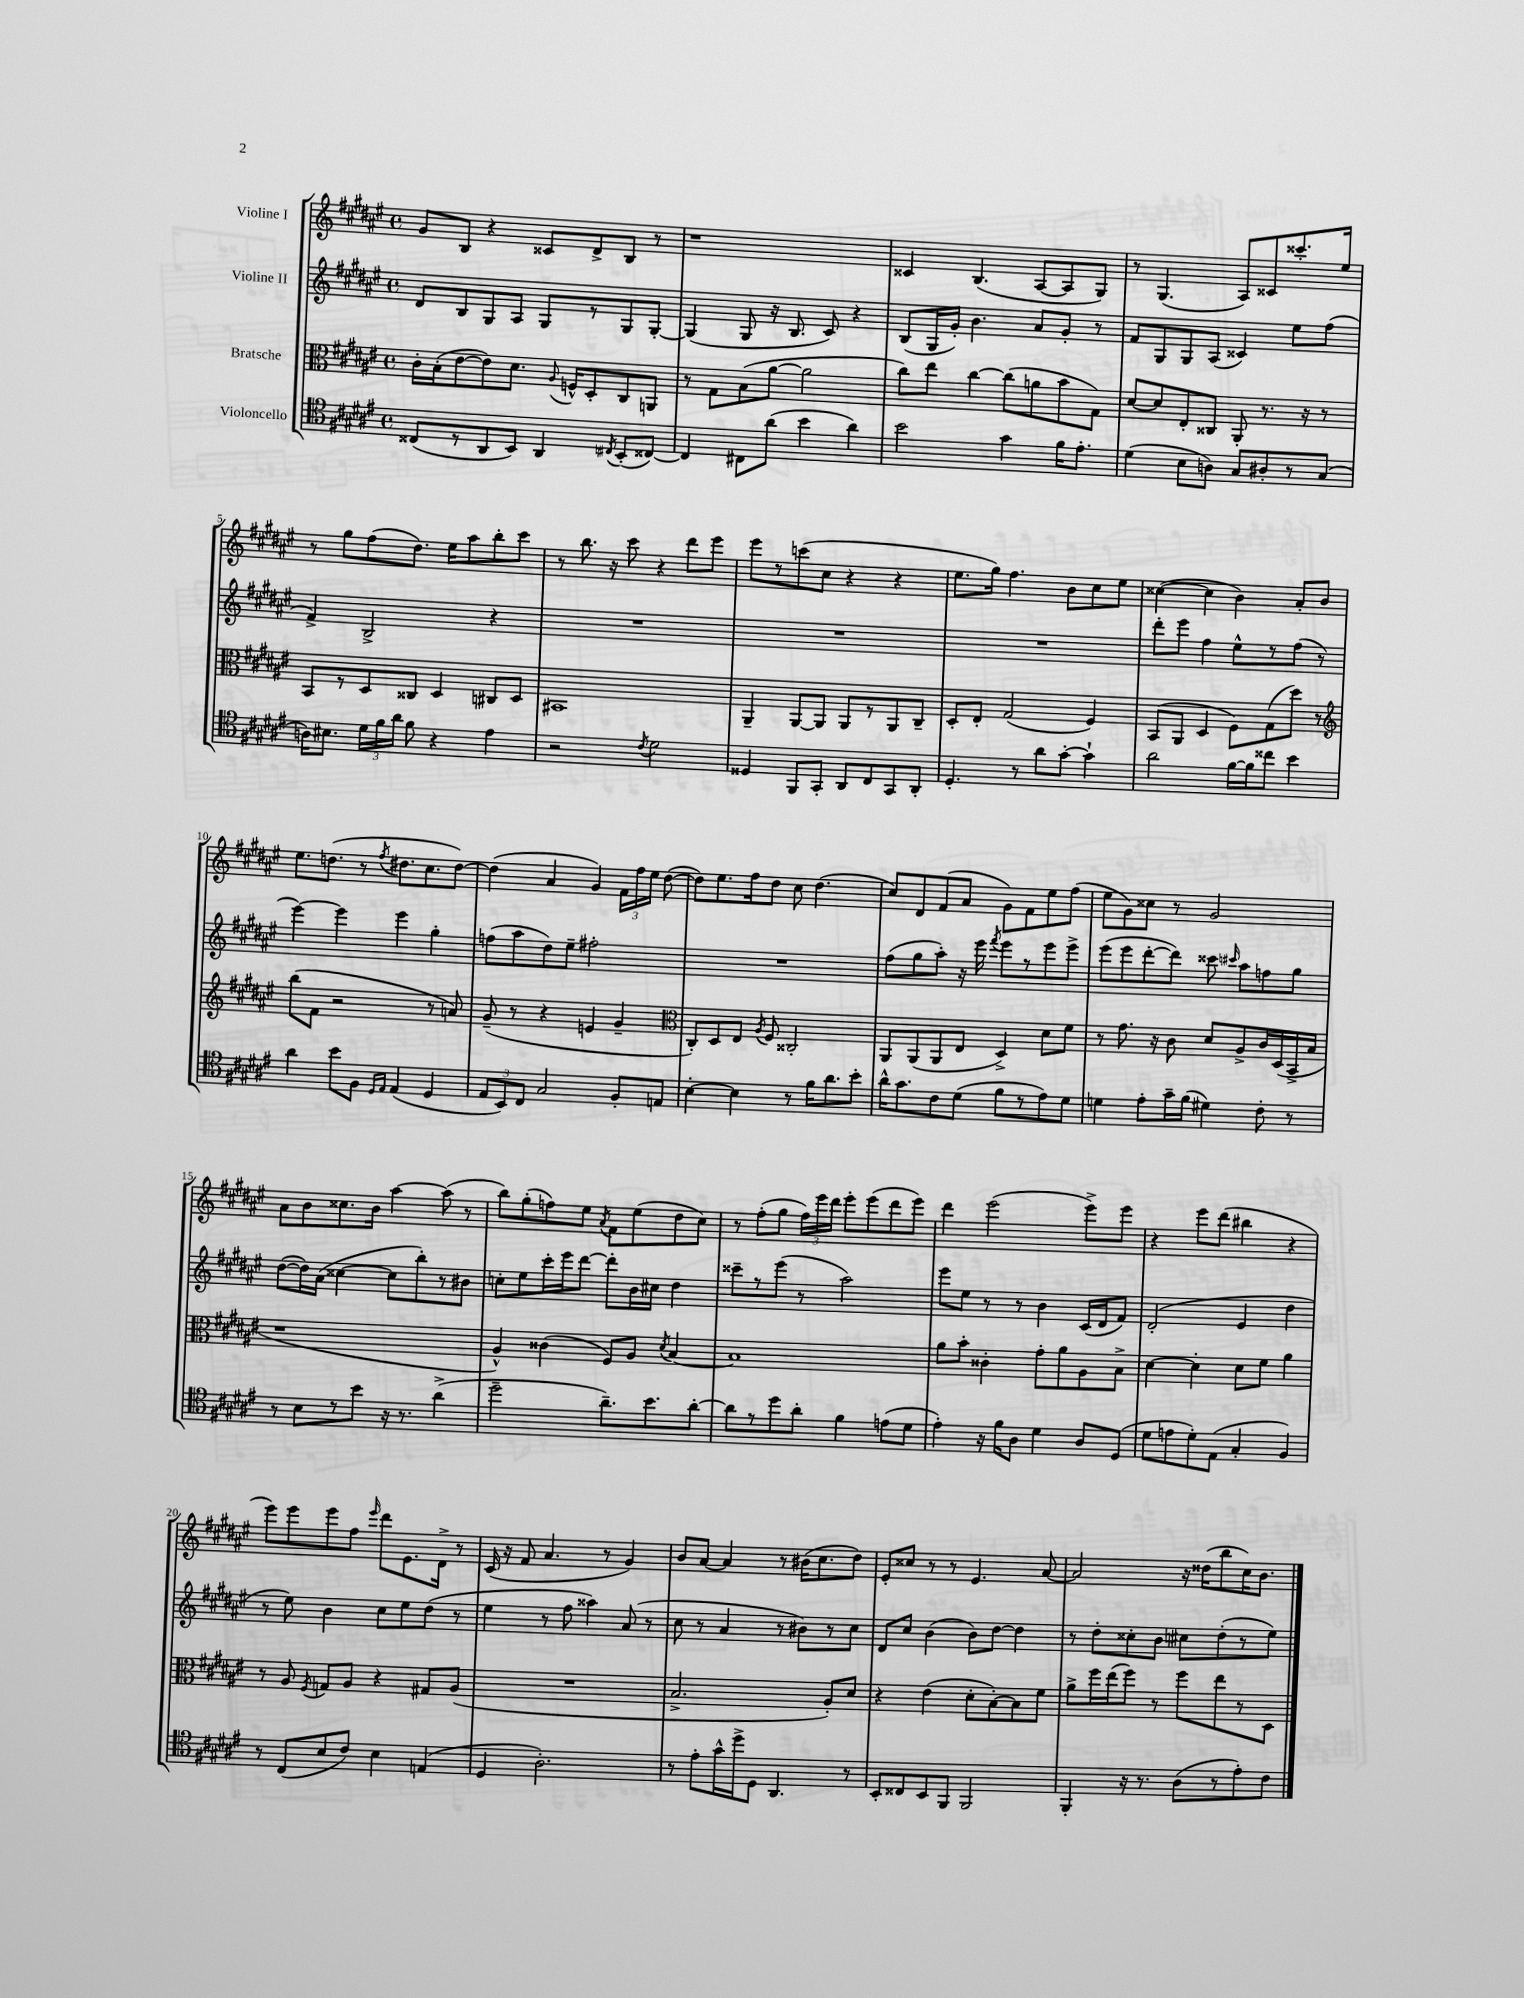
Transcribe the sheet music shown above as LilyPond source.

<<
\new StaffGroup <<
\new Staff = "s0" \with { instrumentName = "Violine I" } {
    \clef treble \key fis \major \defaultTimeSignature \time 4/4
    \autoBeamOff gis'8[ b8] r4 cisis'8[ dis'8-> b8] r8 |
    r1 |
    cisis'4 b4.( ais8[~ ais8 gis8]) |
    r8 gis4.( ais8[) cisis'8 cisis'''8.-. eis''16] |
    r8 gis''8[ fis''8( dis''8.]) eis''16[ ais''8 b''8-. cis'''8] |
    r8 b''8. r16 cis'''8 r4 dis'''8[ eis'''8] |
    eis'''8[ r8 c'''8( cis''8] r4 r4 |
    eis''8.[ gis''16]) fis''4. b'8[ cis''8 eis''8] |
    cisis''4~( cisis''4 b'4) ais'8[-. b'8] |
    eis''8.[ d''8.]( r8 \acciaccatura { fis''8 } dis''8.[ cis''8. dis''8]~) |
    dis''4( ais'4 gis'4) \tuplet 3/2 { fis'16[ fis''16 eis''16] } dis''8~( |
    dis''8[) eis''8. fis''16 dis''8] cis''8 dis''4.( |
    cis''8[) dis'8 fis'8( ais'8] gis'8[) fis'8 eis''8 fis''8]( |
    eis''8[ gis'8) cisis''8] r8 gis'2 |
    ais'8[ b'8 cisis''8. b'16] ais''4~ ais''8( r8 |
    b''8[) gis''8-.( f''8) eis''8] \acciaccatura { ais'8 } fis'8[ eis''8( dis''8 cis''8]) |
    r8 fis''8[-.( gis''8] \tuplet 3/2 { fis''16[) eis'''16 dis'''16] } eis'''8[-. eis'''8( dis'''8 eis'''8]) |
    dis'''4 eis'''2( eis'''8[->) eis'''8] |
    r4 eis'''8[ dis'''8]( bis''4 r4 |
    eis'''8[) eis'''8 eis'''8 fis''8] \grace { eis'''16 } dis'''8[ eis'8. dis'16]-> r8 |
    cis'16( r16 fis'8 ais'4. r8 gis'4) |
    b'8[ ais'8]~ ais'4 r8 bis'16[( cis''8. dis''8]) |
    eis'8[-. cisis''8] r8 r8 eis'4. ais'8~ |
    ais'2 r16 disis''16[( b''8 cis''16) b'8.] \bar "|." |
}
\new Staff = "s1" \with { instrumentName = "Violine II" } {
    \clef treble \key fis \major \defaultTimeSignature \time 4/4
    \autoBeamOff dis'8[ b8 gis8 ais8] gis8[ r8 gis8 gis8]~-. |
    gis4( gis8 r16 b8. cis'8) r4 |
    b8[( gis16 gis'16]-.) b'4. ais'8[ gis'8]-. r8 |
    fis'8[ gis8 gis8 ais8]( cisis'4) eis''8[ fis''8]( |
    fis'4->) b2-> r4 |
    R1 |
    R1 |
    R1 |
    dis'''8[-. eis'''8] fis''4 eis''8[-^ r8 fis''8]( r8 |
    eis'''4~) eis'''4 eis'''4 gis''4-. |
    f''8[( ais''8 dis''8) eis''8]-- fis''2-. |
    R1 |
    fis''8[( gis''8 ais''8]-.) r16 eis'''16 \acciaccatura { fis'''8 } eis'''8[ r8 eis'''8 eis'''8]-> |
    eis'''8[( eis'''8 dis'''8~-. dis'''8]) cisis'''8 \grace { cis'''16 } ais''8[ f''8 gis''8] |
    dis''8[~( dis''16) ais'16]( cisis''4~ cisis''8[ b''8-.) r8 bis'8] |
    c''8[-. eis''8 cis'''16-. eis'''16 dis'''8]~ dis'''8[-. b'16 cis''16] dis''4 |
    cisis'''8[-- r8 eis'''8]( r8 ais''2) |
    eis'''8[ eis''8] r8 r8 b'4 cis'16[( dis'16 fis'8]) |
    dis'2-.( eis'4 dis''4 |
    r8 eis''8) b'4 cis''8[ eis''8 dis''8]( r8 |
    eis''4 r8 fis''8 aisis''4) ais'8( r8 |
    cis''8 r8 ais'4 r8 bis'8[) r8 cis''8] |
    dis'8[ cis''8] b'4( b'8[) dis''8]~ dis''4 |
    r8 dis''8[-. cisis''8-. b'8] cis''8[ dis''8-.( r8 eis''8]) \bar "|." |
}
\new Staff = "s2" \with { instrumentName = "Bratsche" } {
    \clef alto \key fis \major \defaultTimeSignature \time 4/4
    \autoBeamOff cis'16[-. b16-.( eis'8~ eis'8) dis'8.] \appoggiatura { ais8 } f16[-^ dis8-. cis8 a,8] |
    r8 gis8[ b8( ais'8]~ ais'2 |
    cis''8[) eis''8] cis''4~ cis''8[( a'8 b'8 gis8]) |
    dis'8[~ dis'8 eis8-. cisis8] ais,8-. r8. r16 r8 |
    b,8[ r8 dis8 cisis8] dis4 cis8[ dis8] |
    bis,1 |
    ais,4-- ais,8[~ ais,8] ais,8[ r8 ais,8 cis8]-- |
    dis8[-. eis8]-. gis2( fis4) |
    b,8[( ais,8] dis4 fis8[) gis8( dis''8]) r8 |
    \clef treble b''8[( fis'8] r2 r8 a'8) |
    gis'8--( r8 r4 e'4 gis'4-- |
    \clef alto cis8[-.) dis8 eis8] \acciaccatura { ais8 } fis8 cisis2-. |
    ais,8[ ais,8( ais,8 eis8] dis4->) dis'8[ fis'8] |
    r8 gis'8. r16 cis'8 dis'8[ ais8-> cis'16 dis16( b,16-> b16] |
    r1 |
    ais4-^) cisis'4( fis8[) ais8] \acciaccatura { dis'8 } b4~ |
    b1 |
    ais'8[ b'8]-. cisis'4-. gis'8[-. ais'8 ais8 b8]-> |
    dis'4~ dis'4-. dis'8[ fis'8] ais'4 |
    r8 ais8 \acciaccatura { fis8 } g8[ ais8] r4 gis8[ ais8]( |
    R1 |
    b2.-> ais8[-.) dis'8] |
    r4 eis'4( dis'8[-. b8~-.) b8 fis'8] |
    ais'8[-> fis''16 eis''16( fis''8]) r8 fis''8[ eis''8 r8 dis8] \bar "|." |
}
\new Staff = "s3" \with { instrumentName = "Violoncello" } {
    \clef tenor \key fis \major \defaultTimeSignature \time 4/4
    \autoBeamOff cisis8[( r8 ais,8 b,8]) ais,4 \acciaccatura { cis8 } b,8[-.( cisis8]~) |
    cisis4 cis8[ ais'8]( b'4 ais'4) |
    b'2 gis'4 fis'16[ eis'8.]-. |
    dis'4( b8[ a8]) gis8[ ais8-. r8 gis8]( |
    a16[) bis8.] \tuplet 3/2 { dis'16[ fis'16 ais'16] } fis'8 r4 eis'4 |
    r2 \acciaccatura { cis'8 } dis'2 |
    disis4 fis,8[ gis,8]-. ais,8[ cis8 gis,8 ais,8]-. |
    dis4.-. r8 ais'8[ gis'8]~-. gis'4-! |
    ais'2 fis'16[~ fis'16 cisis''8] b'4 |
    ais'4 b'8[ fis8] \grace { dis16[ eis16] } eis4( dis4 |
    \tuplet 3/2 { eis8[ b,8) cis8] } gis2 fis8[-. e8] |
    b4~-. b4 r8 fis'16[ ais'8. b'8]-. |
    ais'16[-^ gis'8. cis'8 dis'8]( fis'8[ r8 eis'8) dis'8] |
    d'4 eis'8[-. gis'16-- fis'16]( dis'4) cis'8-. r8 |
    r8 b8[ r8 b'8] r16 r8. ais'4->( |
    dis''2-- ais'8.[--) b'8. ais'8]~-. |
    ais'8[ r8 dis''8 ais'8]-. fis'4 e'8[( dis'8] |
    eis'4-.) r16 fis'16[ ais8] dis'4 ais8[ dis8]( |
    dis'8[ e'8 dis'8-.) eis8]( gis4-. fis4) |
    r8 cis8[( b8 cis'8]) b4 e4( |
    dis4 ais2.-.) |
    r8 eis'8[-. gis'16-^ dis''16-> dis8] ais,4. r8 |
    b,8[-. cisis8 b,8 fis,8] fis,2 |
    fis,4-. r16 r8. ais8[( r8 eis'8-.) cis'8] \bar "|." |
}
>>
>>
